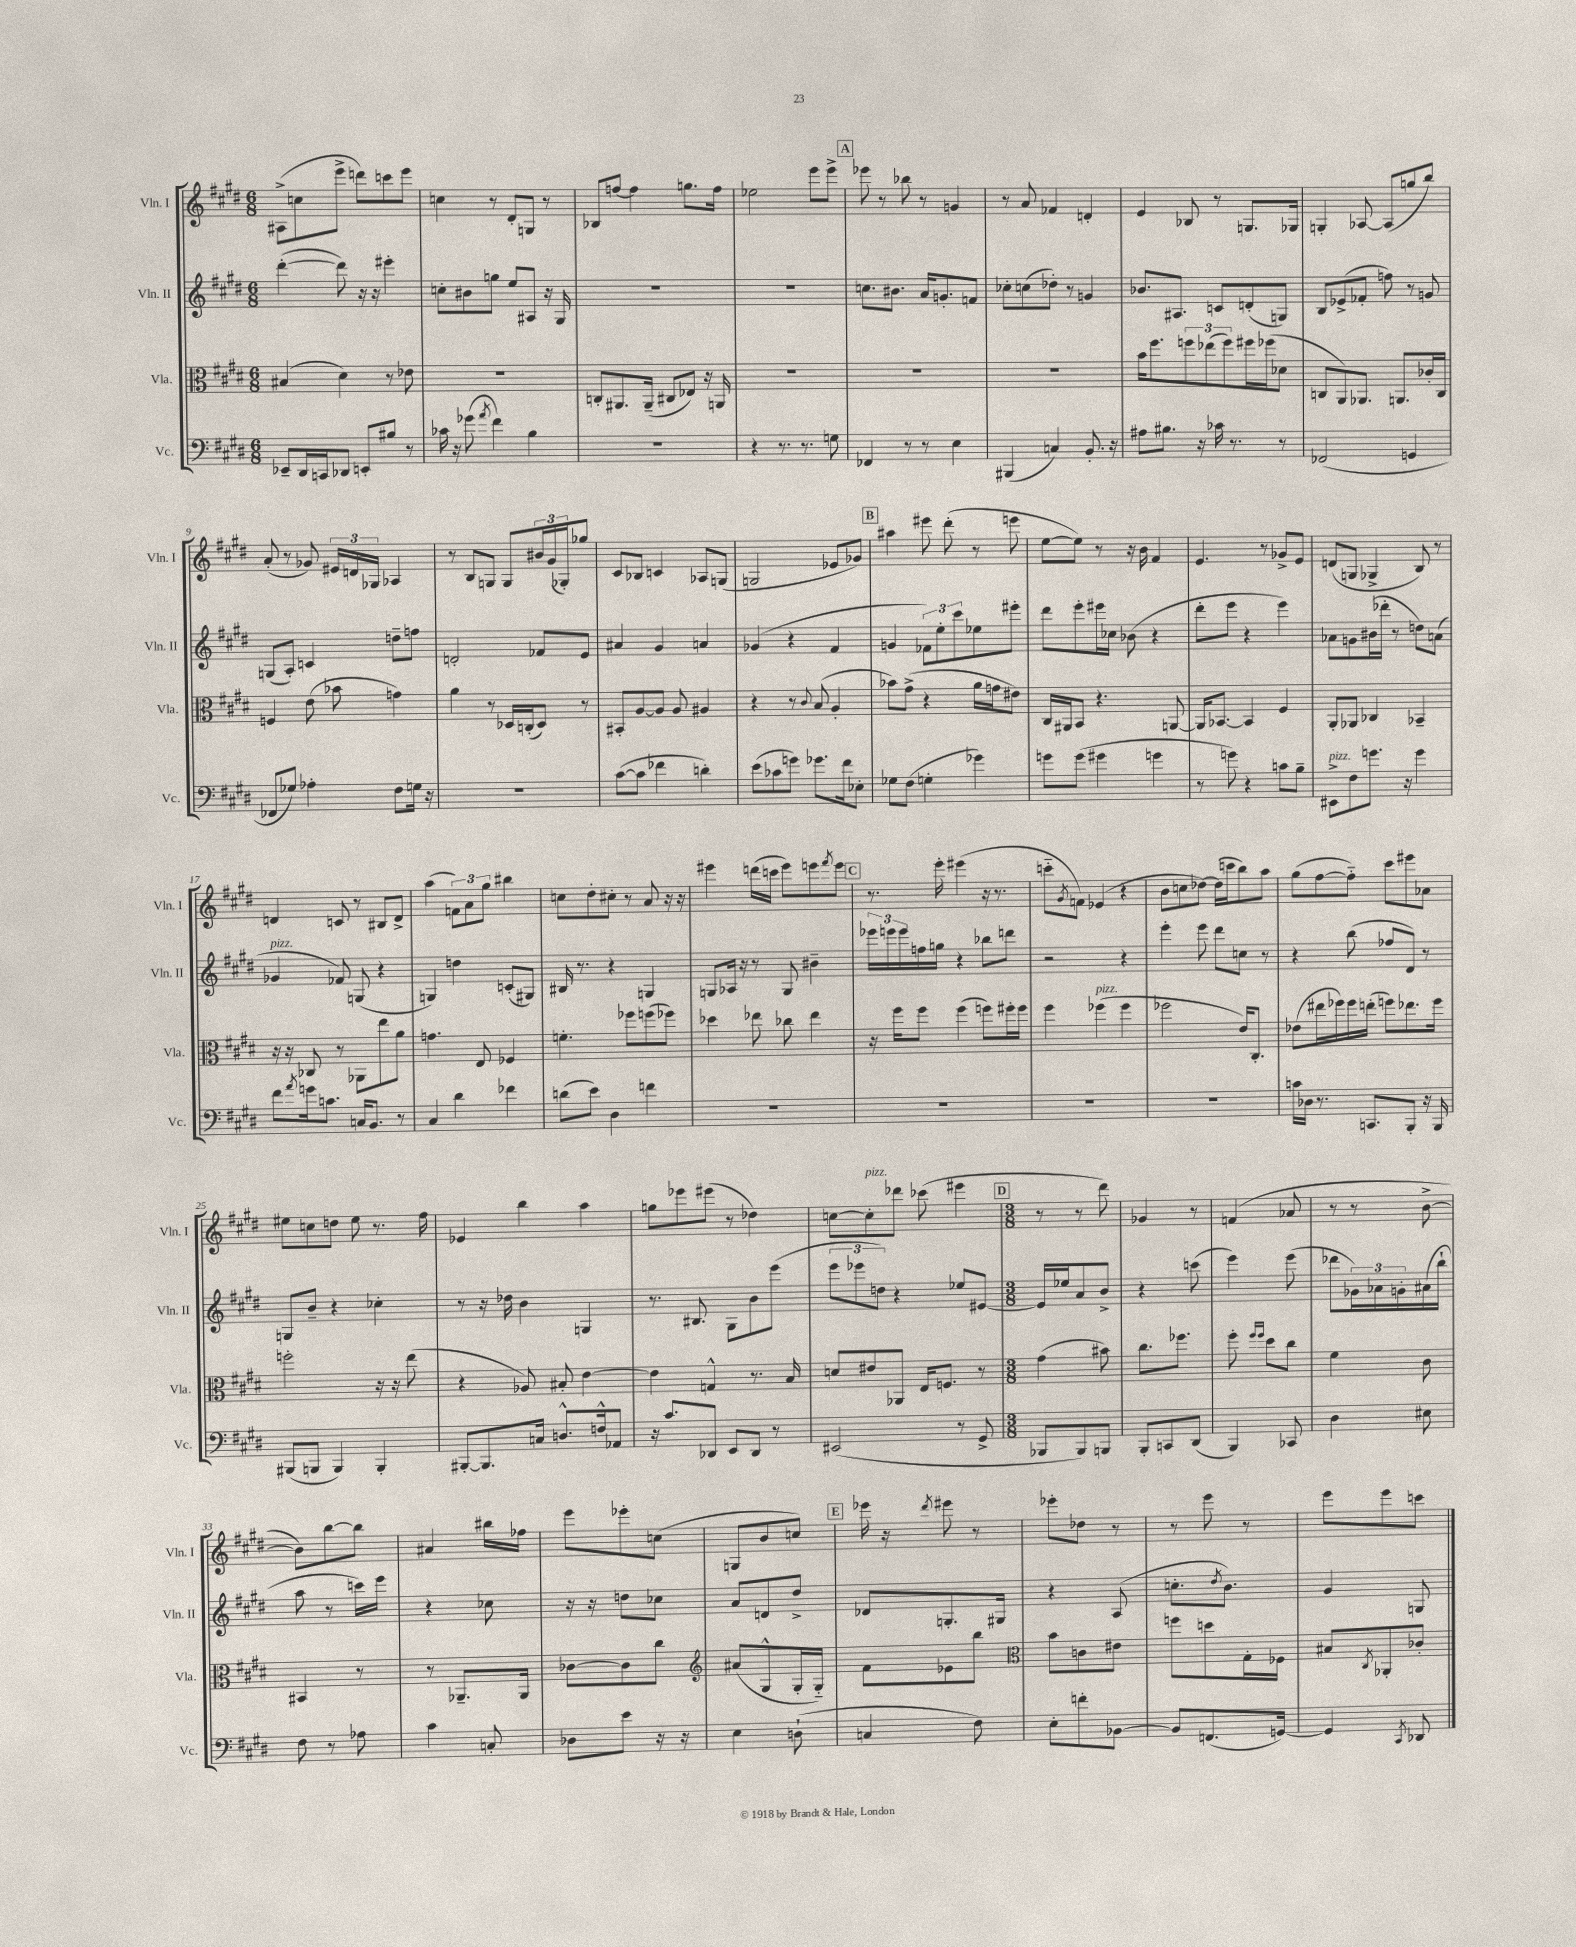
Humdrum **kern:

**kern	**kern	**kern	**kern
*part4	*part3	*part2	*part1
*staff4	*staff3	*staff2	*staff1
*I"Vc.	*I"Vla.	*I"Vln. II	*I"Vln. I
*I'Vc.	*I'Vla.	*I'Vln. II	*I'Vln. I
*clefF4	*clefC3	*clefG2	*clefG2
*k[f#c#g#d#]	*k[f#c#g#d#]	*k[f#c#g#d#]	*k[f#c#g#d#]
*M6/8	*M6/8	*M6/8	*M6/8
=1	=1	=1	=1
8EE-X~/L	(4B#X/	([4ddd#'\	(8A#X^\L
16DD#/L	.	.	8ccn\
16CCn/J	.	.	.
8DD-X/J	4d#\)	8ddd#\])	8eee^\J
8EEn'/L	.	16r	8dddn\L)
.	.	16r	.
8B#X/J	8r	4eee#X'\	8cccn\
8r	8e-X\	.	8eee\J
=2	=2	=2	=2
16c-X\	2.r	8ccn'\L	4ccn\
16r	.	.	.
(8g-X\	.	8b#X\	.
8qa/	.	.	.
4f#\)	.	8ggn\J	8r
.	.	8ee/L	8d#'/L
4B\	.	8A#X/J	8Gn/J
.	.	16r	8r
.	.	16G#/	.
=3	=3	=3	=3
2.r	8Cn'/L	2.r	8B-X/L
.	8.AA#X/	.	[8ffn/J
.	.	.	4ff\]
.	(16AA#~/Jk	.	.
.	8C#X/L	.	.
.	8E-X/J)	.	8.ggn\L
.	16r	.	.
.	16AAn/	.	16ff\Jk
=4	=4	=4	=4
4r	2.r	2.r	2ee-X\
8.r	.	.	.
8.r	.	.	.
.	.	.	8eee\L
8Gn\	.	.	8eee^\J
!!LO:REH:place=s1:t=A
=5	=5	=5	=5
4FF-X/	2.r	8.ccn\L	8eee-X\
.	.	.	8r
.	.	8.b#X\J	.
8r	.	.	8bb-X\
8r	.	16a/KL	8r
.	.	8.gn'/	.
4E\	.	.	4gn/
.	.	8fn/J	.
=6	=6	=6	=6
(4BBB#X/	2.r	8cc-X'\L	8r
.	.	(8ccn\	8a/
4Cn/)	.	8dd-X'\J)	4f-X/
.	.	8r	.
8.BB'/	.	4gn/	4dn'/
16r	.	.	.
=7	=7	=7	=7
8A#X\L	16b\KL	8.b-X/L	4e/
.	8.ff#\	.	.
8.B#X\J	.	.	.
.	.	8.A#X/J	.
.	12ffn\	.	8B-X/
16r	.	.	.
.	(12ee-X\	.	.
16c-X\	.	8cn/L	8r
.	12ff\)	.	.
8.r	.	.	.
.	16ff#X\L	(8dn'/	8.Gn/L
.	(16ff-X\J	.	.
8r	8d-X\J	8Gn/J)	.
.	.	.	16G-X/Jk
=8	=8	=8	=8
(2FF-X/	8Cn/L	8B/L	4Gn'/
.	8AA/)	(8e-X^/	.
.	8.AA-X/J	8f-X'/J	[8A-X/
.	.	8ffn\)	(8A-/L]
.	8.AAn/L	.	.
4GGn/	.	8r	8ggn/
.	16c-X'/L	8gn/	8bb/J)
.	16C/JJ	.	.
!!LO:LB:g=z
=9	=9	=9	=9
8FF-X/L	4Fn/	(8Gn/L	(8a'/
8G-X/J)	.	8A'/J)	8r
4A-X'\	(8e\	4cn/	8g-X/)
.	8b-X\	.	24e#X/LL
.	.	.	24dn/
.	.	.	24G-X/JJ
8F#\L	4gn\)	8ddn~\L	4A-X/
16Gn\Jk	.	8ffn\J	.
16r	.	.	.
=10	=10	=10	=10
2.r	4a\	2dn'/	8r
.	.	.	8B/L
.	8r	.	8Gn/J
.	16D-X/LL	.	8G/L
.	(16Cn'/J	.	.
.	8D-/J)	8f-X/L	24b#X/L
.	.	.	(24g#/
.	.	.	24G-X'/J)
.	8r	8e/J	8gg-X/J
=11	=11	=11	=11
([8c#\L	8BB#X'/L	4a#X/	8c#/L
8c#\J]	[8A/	.	8B-X/J
4f-X\	8A/J]	4g#/	4cn/
.	8A/	.	.
4dn'\)	4A#X/	4an/	8A-X/L
.	.	.	(8Gn/J
=12	=12	=12	=12
(8e\L	4r	(4g-X/	2Gn/
8c-X\	.	.	.
8gn\J)	8r	4r	.
.	8qqc#/	.	.
8.g-X\L	(8B/	.	.
.	4A'/	4f#/	8e-X/L
16f#\k	.	.	.
8E-X'\J	.	.	8g-X/J)
!!LO:REH:place=s1:t=B
=13	=13	=13	=13
8G-X\L	8b-X\L)	4gn/	4aa#X\
(8F#\J	(8g#^\J	.	.
4Gn'\	4r	12f-X\L)	8eee#X\
.	.	12ee'\	.
.	.	.	(8ddd#'\
.	.	12ccc#\	.
4g-X\)	16a\LL	8ee-X\	8r
.	16gn\J	.	.
.	8e#X\J)	8eee#X'\J	8eeen\
=14	=14	=14	=14
8gn\L	16C#/LL	8ddd#\L	[8ee\L
.	16AA#X/J	.	.
(8g\J	8BB/J	8eee'\	8ee\J])
4g#X\	4.r	16eee#X\L	8r
.	.	16cc-X\JJ	.
.	.	(8b-X\	16r
.	.	.	16b\
4gn\	.	4r	4f#/
.	[8AAn/	.	.
=15	=15	=15	=15
8r	16AA/KL]	8ddd#'\L	4.e/
.	[8.BB-X/J	.	.
8gn\)	.	8eee\J	.
4r	4BB-/]	4r	.
.	.	.	8r
8cn\L	4F#/	4eee\)	8g-X^/L
8B~\J	.	.	8e/J
=16	=16	=16	=16
!LO:TX:a:i:t=pizz.	!	!	!
8EE#X^\L	8AA'/L	8a-X\L	(8dn/L
8F#\	8AA-X/J	8gn\	8Gn/J
8.gn\J	4C-X/	(16b#X\L	4G-X^/
.	.	16ddd-X'\JJ	.
.	.	8r	.
16r	.	.	.
4g\	4BB-X~/	8ddn\L)	8B/)
.	.	(8an\J	8r
!!LO:LB:g=z
=17	=17	=17	=17
!	!	!LO:TX:a:i:t=pizz.	!
8f#\L	16r	4g-X/	4dn/
.	16r	.	.
8qa/	.	.	.
16gn\k	8C-X/	.	.
8.cn\J	.	.	.
.	8r	8f-X/)	8cn/
16Cn/KL	8AA-X\L	(8Gn/	8r
8.BB/J	.	.	.
.	8ee\	4r	8B#X/L
8r	8a\J	.	8d^/J
=18	=18	=18	=18
4C#/	4.gn\	4Gn/)	(4aa\
4d#\	.	4ddn\	12fn\L)
.	.	.	12a\
.	8E/	.	.
.	.	.	12gg#\J
4f-X\	4F-X/	(8cn'/L	4bb#X\
.	.	8G#X/J)	.
=19	=19	=19	=19
(8dn\L	4.fn'\	16B#X/	8ccn\L
.	.	8.r	.
8e\J)	.	.	8dd#'\
4D#\	.	4r	8cc#X'\J
.	8ff-X\L	.	8r
4fn\	(8ffn\	4Gn/	8a/
.	8ff-X\J)	.	16r
.	.	.	16r
=20	=20	=20	=20
2.r	4dd-X\	8Gn/L	4eee#X\
.	.	16A-X/Jk	.
.	.	16r	.
.	8ee-X\	8r	(16dddn\LL
.	.	.	16cccn\JJ
.	8cc-X\	8G/	8eee#\L)
.	4ee-\	4b#X~\	8eeen\
.	.	.	8qfff#/
.	.	.	8eee\J
!!LO:REH:place=s1:t=C
=21	=21	=21	=21
2.r	16r	24eee-X\LL	8.r
.	.	24eeen\	.
.	16ff#\KL	.	.
.	.	24eee\	.
.	8ff#\J	16ffn\	.
.	.	16ggn\JJ	16eee'\
.	(4ff#\	4r	(4eee#X\
.	8ffn\L)	8bb-X\L	16r
.	.	.	8.r
.	16ff#X'\L	8dddn\J	.
.	16ff#\JJ	.	.
=22	=22	=22	=22
2.r	4ff#\	2r	8cccn\L
.	.	.	8qg#/
.	.	.	8fn\J)
!	!LO:TX:a:i:t=pizz.	!	!
.	(4ff-X\	.	(4e-X/
.	4ff-\	4r	4r
=23	=23	=23	=23
2.r	2ff-X\	4eee'\	8b\L
.	.	.	8ccn\
.	.	8eee\	[8dd-X\J)
.	.	8ddd#\L	(16dd-\LL]
.	.	.	16cccn\J
.	16e/KL)	8ccn\J	8bb\)
.	8.C#'/J	.	.
.	.	8r	8aa\J
=24	=24	=24	=24
16cn\LL	(8e-X\L	4r	(8gg#\L
16D-X\JJ	.	.	.
8.r	16ee#X\L	.	[8ff#\
.	16ff-X\)	.	.
.	16ff-\	(8bb\	8ff#\J])
8.CCn/L	(16een'\JJ	.	.
.	8ffn\L)	8ff-X/L	8ccc#\L
8BBB'/J	8.ee-X\	8d#/J)	8eee#X\
16r	.	8r	8a-X\J
16BBB/	16ff\Jk	.	.
!!LO:LB:g=z
=25	=25	=25	=25
(8BBB#X/L	2ffn'\	8Gn/L	8ee#X\L
8BBBn/J	.	8b~/J	8ccn\
4BBB/)	.	4r	8ddn\J
.	.	.	8ee#\
4BBB'/	16r	4cc-X'\	8.r
.	16r	.	.
.	(8ee\	.	.
.	.	.	16ff#\
=26	=26	=26	=26
[8BBB#X'/L	4r	8r	4e-X/
8.BBB#/]	.	16r	.
.	.	16dd-X\	.
.	8A-X/)	4b\	4bb\
16Cn/Jk	.	.	.
8.Dn^^/L	8B#X'/	.	.
.	[4e\	4Gn/	4aa\
16Fn^^/k	.	.	.
8AA-X/J	.	.	.
=27	=27	=27	=27
16r	4e\]	8.r	8ggn\L
8.c#/L	.	.	.
.	.	.	8eee-X\
.	.	8.B#X/	.
8DD-X/J	4Gn^^/	.	(8eee#X\J
8EE/L	.	8G#\L	8r
8DD-/J	8.r	8b\	4dd-X\)
8r	.	(8eee\J	.
.	16B/	.	.
=28	=28	=28	=28
(2EE#X/	8dn/L	12eee\L	[8ccn\L
.	.	12eee-X\	.
!	!	!	!LO:TX:a:i:t=pizz.
.	8e#X/	.	8cc'\]
.	.	12ddn\J)	.
.	8AA-X/J	4r	8ddd-X\J
.	16E/KL	.	(8ccc-X\
.	8.Fn/J	.	.
8r	.	8ee-X/L	4eee#X\
8GG#^/	8r	[8e#X/J	.
!!LO:REH:place=s1:t=D
=29	=29	=29	=29
*M3/8	*M3/8	*M3/8	*M3/8
8BBB-X/L	(4g#\	16e#/LL]	8r
.	.	16ee-X/J	.
8BBB-/)	.	8a/	8r
8BBBn/J	8b#X\)	8b^/J	8ddd#\)
=30	=30	=30	=30
8BBB'/L	8.cc#\L	4r	4g-X/
8CCn/	.	.	.
.	8.ff-X\J	.	.
(8DD#/J	.	(8cccn\	8r
=31	=31	=31	=31
4BBB/)	8ff#'\	4eee\)	(4fn/
.	16qqff#/LL	.	.
.	16qqff#/JJ	.	.
.	8dd#\L	.	.
8CC-X/	8cc#\J	(8eee\	8a-X/
=32	=32	=32	=32
4D#\	4f#\	8ddd-X\L	8r
.	.	24g-X\L)	8r
.	.	24a-X\	.
.	.	24gn'\	.
8E#X\	8c#\	(16a#X\	[8b^\
.	.	16bb`\JJ	.
!!LO:LB:g=z
=33	=33	=33	=33
8F#\	4BB#X/	8aa\	8b\L])
8r	.	8r	[8bb\
8A-X\	8r	16cccn\LL)	8bb\J]
.	.	16eee\JJ	.
=34	=34	=34	=34
4c#\	8r	4r	4a#X/
.	8.AA-X~/L	.	.
8Cn'/	.	8cc-X\	16bb#X\LL
.	16AA-/Jk	.	16ff-X\JJ
=35	=35	=35	=35
8D-X\L	[8c-X\L	16r	8eee\L
.	.	16r	.
8e\J	8c-\]	8ddn\L	8eee-X'\
16r	8cc#\J	8cc-X\J	(8ccn\J
16r	.	.	.
=36	=36	=36	=36
*	*clefG2	*	*
4E\	(8a#X/L	8a/L	8Gn/L
.	8G#^^/	8dn/	8b/
(8Dn`\	16G#'/L	8dd#^/J	8ccn/J)
.	16G#/JJ)	.	.
!!LO:REH:place=s1:t=E
=37	=37	=37	=37
4Cn/	8f#\L	8d-X/L	16eee-X\
.	.	.	16r
.	.	.	8qddd#/
.	8e-X\	8.Gn'/	8eee#X\
8F#\)	8bb\J	.	8r
.	.	16G#X/Jk	.
=38	=38	=38	=38
*	*clefC3	*	*
8E'\L	8b\L	4r	8eee-X'\L
8fn'\	8cn\	.	8dd-X\J
[8BB-X\J	8e#X\J	(8A/	8r
=39	=39	=39	=39
8BB-/L]	8ffn\L	8.ccn'\L	8r
(8.FFn/	8ddn\	.	8eee\
.	.	8qdd#/	.
.	.	8.b\J)	.
.	16G#'\L	.	8r
[16GGn/Jk)	16F-X\JJ	.	.
=40	=40	=40	=40
4GG/]	8B#X/L	4g#/	8eee\L
.	8qC#/	.	.
.	8AA-X'/	.	8eee\
8qCC#/	.	.	.
8DD-X/	8c-X'/J	8Gn/	8cccn\J
==	==	==	==
*-	*-	*-	*-
